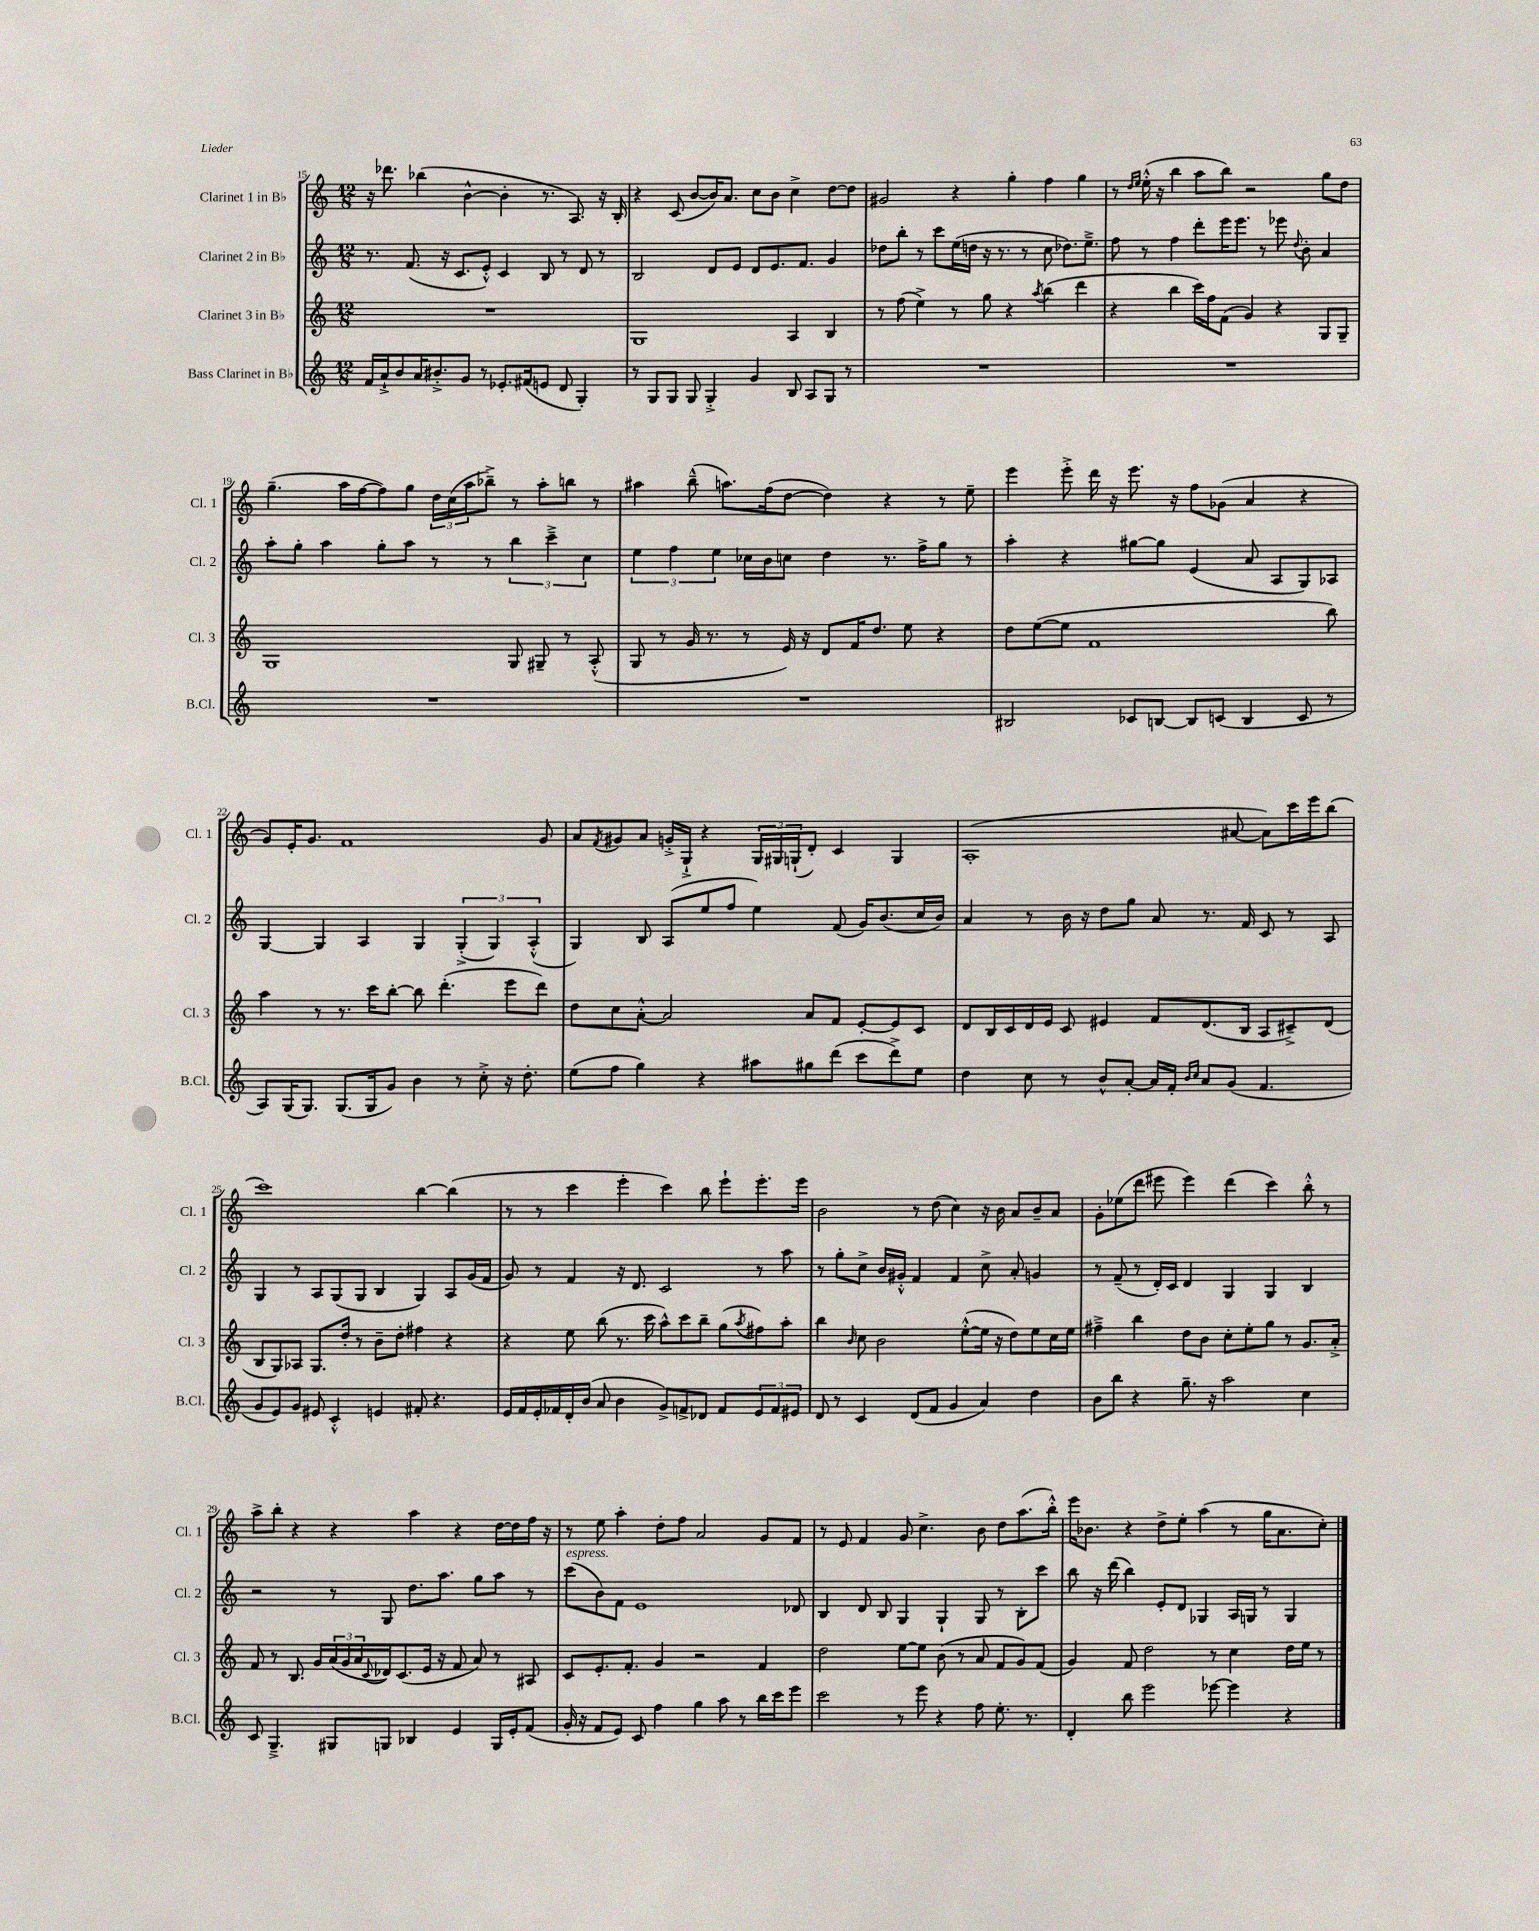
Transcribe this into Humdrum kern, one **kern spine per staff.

**kern	**kern	**kern	**kern
*staff4	*staff3	*staff2	*staff1
*clefG2	*clefG2	*clefG2	*clefG2
*k[]	*k[]	*k[]	*k[]
*M12/8	*M12/8	*M12/8	*M12/8
16f/LL	1.r	8.r	16r
16a`^/J	.	.	8.ddd-\
8b/	.	.	.
.	.	(8.f/	.
16a/K	.	.	(4bb-\
8.b#'^/	.	.	.
.	.	16r	.
.	.	8.c/L	.
8g/J	.	.	[4b^^\
8r	.	8e'^^/J)	.
8.e-'/L	.	4c/	4b'\]
(16f#/k	.	.	.
8e/J	.	8B/	8.r
8d/	.	8r	.
.	.	.	8.A/)
4G'/)	.	8d/	.
.	.	8r	16r
.	.	.	16B'/
=	=	=	=
8r	1G	2B/	4r
8G/L	.	.	.
8G/J	.	.	(8c/
8G/	.	.	[8b/L
4G'^/	.	8d/L	16b/]K)
.	.	.	8.a/J
.	.	8e/J	.
4g/	.	8d/L	8cc\L
.	.	8.e/	8b\J
8B/	4A/	.	4cc^\
.	.	8.f/J	.
8A/L	.	.	.
8G/J	4B/	4g/	[8dd\L
8r	.	.	8dd\]J
=	=	=	=
1.r	8r	8dd-\L	2g#/
.	(8ff\	8bb'\J	.
.	4ee^\)	8r	.
.	.	8ccc\L	.
.	8r	(16ee\L	4r
.	.	16dd\JJ	.
.	8gg\	16r	.
.	.	8.r	.
.	4r	.	4gg'\
.	.	8r	.
.	8qaa/	.	.
.	(4bb\	8cc\	4ff\
.	.	8.dd-\L)	.
.	4ddd\	.	4gg\
.	.	8.ee~^\J	.
=	=	=	=
1.r	4r	8ff\	8r
.	.	.	16qqdd/LL
.	.	.	16qqee/JJ
.	.	8r	(16ee'^^\
.	.	.	16r
.	4bb\	4ff\	4bb\
.	16ccc\LL)	8ddd'\L	8aa\L
.	16ff\J	.	.
.	(8f\J	16eee\K	8bb\J)
.	.	8.eee\J	.
.	4g/)	.	2r
.	.	8r	.
.	4r	8eee-\	.
.	.	8qqdd/	.
.	.	8b'\	.
.	8G/L	4a/	8gg\L
.	8G~/J	.	8dd\J
=	=	=	=
1.r	1G	8aa'\L	(4.gg~\
.	.	8gg'\J	.
.	.	4aa\	.
.	.	.	16aa\LL
.	.	.	[16ff\J
.	.	8gg'\L	8ff\])
.	.	8aa\J	8gg\J
.	.	8r	24dd\LL
.	.	.	(24cc\
.	.	.	24aa\J
.	.	8r	8bb-~^\J)
.	8G/	6bb\	8r
.	8G#~/	.	8aa'\L
.	.	6ccc~^\	.
.	8r	.	8bb\J
.	.	6cc\	.
.	(8A'^^/	.	8r
=	=	=	=
1.r	8G/	6ee\	4aa#\
.	8r	.	.
.	.	6ff\	.
.	16g/	.	(8bb~^^\
.	8.r	.	.
.	.	6ee\	.
.	.	.	8.aa\L)
.	8r	16cc-\LL	.
.	.	16b\J	(16ff\k
.	16e/)	8cc\J	[8dd\J
.	16r	.	.
.	8d/L	4dd\	4dd\])
.	16f/K	.	.
.	8.dd/J	.	.
.	.	8.r	4r
.	8ee\	.	.
.	.	16ff^\LK	.
.	4r	8gg\J	8r
.	.	8r	8ee~\
=	=	=	=
2B#/	8dd\L	4aa'\	4eee\
.	([8ee\	.	.
.	8ee\]J	4r	8eee'^\
.	1f	.	16ddd\
.	.	.	16r
8c-/L	.	[8gg#\L	8.eee\
[8B/J	.	8gg#\]J	.
.	.	.	16r
8B/]L	.	(4e/	8ff\L
(8c/J	.	.	(8g-\J
4B/	.	8a/	4a/
.	.	8A/L	.
8c/	.	8G/)	4r
8r	8bb\)	8A-/J	.
=	=	=	=
8A/L)	4aa\	[4G/	8g/L)
(16G/K	.	.	16e'/K
8.G/J)	.	.	8.g/J
.	8r	4G/]	.
(8.G/L	8.r	.	1f
.	.	4A/	.
16G/k	16ccc\LK	.	.
8g/J)	[8bb'\J	.	.
4b\	8bb\]	4G/	.
.	(4.ddd'\	.	.
8r	.	(6G'^/	.
8cc'^\	.	.	.
.	.	6G/)	.
16r	8eee\L	.	.
8.dd'\	.	.	.
.	.	(6A'^^/	.
.	8ddd\J)	.	8g/
=	=	=	=
(8ee\L	8dd\L	4G/)	8a/L
.	.	.	8qf/
8ff\J	8cc\	.	8g#/
4gg\)	[8a'^^\J	8B/	8a/J
.	2a/]	(8A/L	16g'^/LL
.	.	.	16G`^/JJ
4r	.	8ee/	4r
.	.	8ff/J	.
8aa#\L	.	4ee\)	24G/LL
.	.	.	24G#/
.	.	.	(24G`/J
8gg#\	8a/L	.	8d'/J)
(8ddd\J	8f/J	(8f/	4c/
8ccc\L	[8e'/L	16g/LK)	.
.	.	(8.b/	.
8ddd^\)	8e/]	.	4G/
8ee\J	8c/J	16cc/L	.
.	.	16b/JJ)	.
=	=	=	=
4dd\	8d/L	4a/	(1A'
.	16B/L	.	.
.	16c/	.	.
8cc\	16d/	8r	.
.	16e/JJ	.	.
8r	8c/	16b\	.
.	.	16r	.
8b^^/L	4e#/	8dd\L	.
[8a'/J	.	8gg\J	.
16a/]LL	8f/L	8a/	.
16f'/JJ	.	.	.
16qqb/LL	.	.	.
16qqcc/JJ	.	.	.
8a/L	(8.d/	8.r	.
(8g/J	.	.	[8a#/
.	16B/Jk	16f/	.
4.f/	8A/L	8c/	8a#\]L)
.	8c#~^/)	8r	16ccc\L
.	.	.	16eee\J
.	(8d/J	8A/	(8bb\J
=	=	=	=
8g/L	8B/L	4G/	1ccc)
8e/)	8G/)	.	.
8g/J	8A-/J	8r	.
8e#/	8.G/L	8A/L	.
4c'^^/	.	(8G/	.
.	16dd'/Jk	.	.
.	8r	8G/J	.
4e/	8b~\L	4B/	.
.	8dd'\J	.	.
8f#'/	4ff#\	4G/)	[4bb\
4.r	.	.	.
.	4r	8A/L	(4bb\]
.	.	(16g/L	.
.	.	16f/JJ	.
=	=	=	=
16e/LL	4r	8g/)	8r
16f/	.	.	.
16e'/	.	8r	8r
16f-/	.	.	.
16d'/	8ee\	4f/	4ccc\
(16b/JJ	.	.	.
8a/	(8bb\	.	.
4b\	8.r	16r	4eee'\
.	.	8.d/	.
.	16ccc\	.	.
8g^/L)	8aa^^\L)	2c/	4ccc\)
8f^/	8ccc\	.	.
8d-/J	8bb~\J	.	8bb\
8f/L	(8gg\L	.	8eee`\L
.	8qaa/	.	.
12e/	8ff#\)	8r	8.eee'\
12f/	.	.	.
.	8aa'\J	8aa\	.
12e#/J	.	.	.
.	.	.	16eee\Jk
=	=	=	=
8d/	4bb\	8r	2b\
8r	.	8gg'\L	.
.	16qqb/	.	.
4c/	8cc\	8cc^\J	.
.	2b\	16b/LL	.
.	.	16g#'^^/JJ	.
(8d/L	.	4f/	8r
8f/J	.	.	(8dd\
4g/	.	4f/	4cc\)
.	([8ee'^^\L	.	.
4a/)	16ee\]Jk	8cc^\	16r
.	16r	.	16b\
.	8dd\L)	8a'/	8a/L
4dd\	8ee\	4g/	8b~/
.	16cc\L	.	8a/J
.	16ee\JJ	.	.
=	=	=	=
8b\L	4ff#~^\	8r	8g'\L
8bb\J	.	(8f~/	(8ee-\
4r	4bb\	8r	8ddd\J
.	.	16d'/LL)	8eee#\
.	.	16c/JJ	.
8.gg~\	8dd\L	4d/	4eee#\)
.	8b\J	.	.
16r	.	.	.
2aa\	8cc'\L	4G/	(4ddd\
.	8ee'\	.	.
.	8gg\J	4G/	4ccc\)
.	8r	.	.
4cc\	8.g/L	4B/	8bb'^^\
.	.	.	8r
.	16a'^/Jk	.	.
=	=	=	=
8c/	8f/	2r	8aa^\L
4.G~^/	8r	.	8bb'\J
.	8.B/	.	4r
.	16g/LL	.	.
8G#/L	(24a/	8r	4r
.	24g/	.	.
.	24a/	.	.
.	8qqc/	.	.
8G/J	16d-/J)	8G/	.
.	(8.c/	.	.
4B-/	.	8.dd\L	4aa\
.	16e/Jk	.	.
.	16r	8.aa\J	.
4e/	8f/	.	4r
.	8a/)	8gg\L	.
16G/LL	8r	8aa\J	[16dd\LL
16e'/J	.	.	16dd\]
(8f/J	8A#/	8r	16ff\JJ
.	.	.	16r
=	=	=	=
16g'/	8c/L	(8ccc\L	8r
16r	.	.	.
8f/L	8.e'/	8b\)	8ee\
8e/J)	.	8f\J	4aa'\
.	8.f'/J	.	.
8c/	.	1e	.
4ff\	4g/	.	8dd'\L
.	.	.	8ff\J
4gg\	2r	.	2a/
8aa\	.	.	.
8r	.	.	.
16bb\LL	4f/	.	8g/L
16ccc\J	.	.	.
8eee\J	.	8d-/	8f/J
=	=	=	=
2ccc\	2dd\	4B/	8r
.	.	.	8e/
.	.	8d/	4f/
.	.	8B/	.
8r	[8ee\L	4G/	8g/
8eee\	8ee\]J	.	4.cc^\
4r	(8b\	4G`/	.
.	8r	.	.
8ff\	8a/	8G/	8b\
8.ee'\	8f/L	8r	8dd\L
.	8g/)	8B'\L	(8.aa\
8.r	.	.	.
.	(8f/J	8ccc\J	.
.	.	.	16bb'^^\Jk)
=	=	=	=
4d'/	4g/)	8bb\	16eee\LK
.	.	.	8.b-\J
.	.	16r	.
.	.	(16ddd\	.
8bb\	8f/	4bb\)	4r
2eee\	2dd\	.	.
.	.	8e'/L	8dd^\L
.	.	8d/J	8ee'\J
.	.	4G-/	(4aa\
[8eee-\	8r	.	.
4eee-\]	4cc\	16A/LL	8r
.	.	16G/JJ	.
.	.	8r	16gg\LK
.	.	.	8.a\
4r	16dd\LL	4G/	.
.	16ee\JJ	.	.
.	8r	.	8cc'\J)
==	==	==	==
*-	*-	*-	*-
